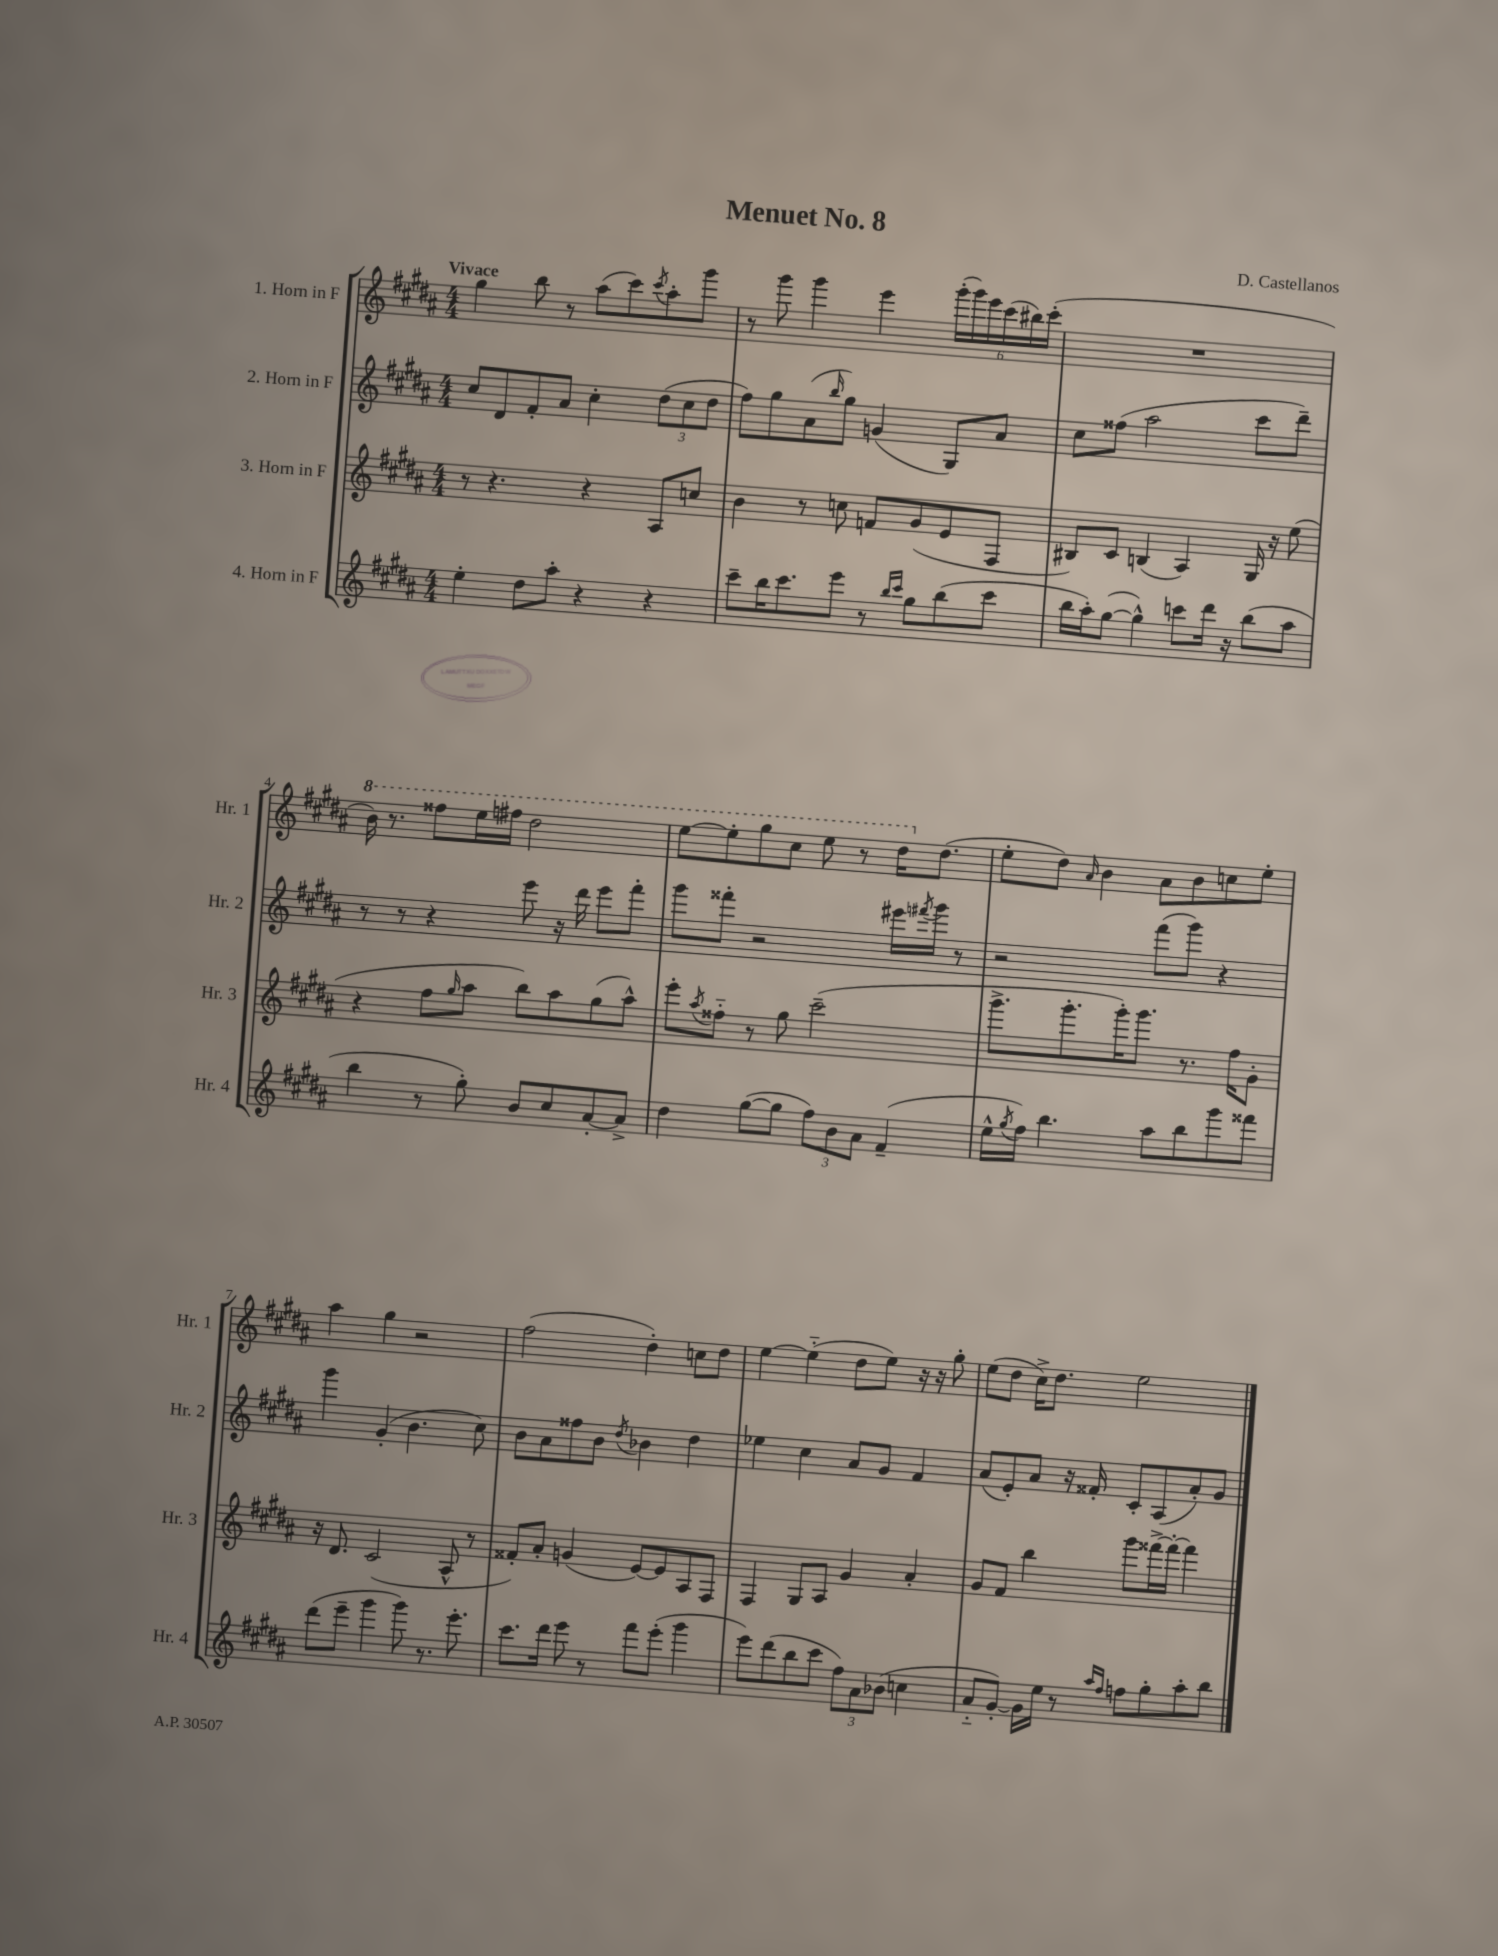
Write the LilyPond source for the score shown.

\header { title = "Menuet No. 8" composer = "D. Castellanos" }
<<
\new StaffGroup <<
\new Staff = "s0" \with { instrumentName = "1. Horn in F" shortInstrumentName = "Hr. 1" } {
    \clef treble \key b \major \numericTimeSignature \time 4/4 \tempo "Vivace"
    gis''4 b''8 r8 ais''8( cis'''8) \acciaccatura { cis'''8 } ais''8-. gis'''8 |
    r8 gis'''8 gis'''4 e'''4 \tuplet 6/4 { gis'''16-.( gis'''16) e'''16 cis'''16( bis''16) cis'''16-.( } |
    R1 |
    \ottava #1 b''16) r8. fisis'''8 e'''16 fis'''16 dis'''2 |
    e'''8~ e'''8-. gis'''8 cis'''8 e'''8 r8 dis'''16 \ottava #0 dis''8.( |
    e''8-. dis''8) \grace { ais'16 } b'4 ais'8 b'8 c''8 e''8-. |
    ais''4 gis''4 r2 |
    fis''2( dis''4-.) c''8 dis''8 |
    e''4~ e''4-_( dis''8 e''8) r16 r16 gis''8-. |
    e''8( dis''8 cis''16->) dis''8. e''2 \bar "|." |
}
\new Staff = "s1" \with { instrumentName = "2. Horn in F" shortInstrumentName = "Hr. 2" } {
    \clef treble \key b \major \numericTimeSignature \time 4/4
    cis''8 dis'8 fis'8-. ais'8 cis''4-. \tuplet 3/2 { dis''8( cis''8 dis''8 } |
    fis''8) gis''8 ais'8( \grace { b''16 } gis''8) g'4( gis8) ais'8 |
    cis''8 fisis''8( ais''2 cis'''8 dis'''8--) |
    r8 r8 r4 e'''8 r16 dis'''16 e'''8 fis'''8-. |
    gis'''8 fisis'''8-. r2 eis'''16 \acciaccatura { fis'''8 } gis'''16 r8 |
    r2 fis'''8( gis'''8) r4 |
    gis'''4 gis'4-.( b'4. cis''8) |
    b'8 ais'8 fisis''8 b'8 \acciaccatura { dis''8 } bes'4 dis''4 |
    ees''4 cis''4 ais'8 gis'8 fis'4 |
    ais'8( e'8-.) ais'8 r16 fisis'16-. cis'8-. ais8( ais'8-.) gis'8 \bar "|." |
}
\new Staff = "s2" \with { instrumentName = "3. Horn in F" shortInstrumentName = "Hr. 3" } {
    \clef treble \key b \major \numericTimeSignature \time 4/4
    r8 r4. r4 ais8 c''8 |
    b'4 r8 c''8 f'8 gis'8( e'8 fis8 |
    bis8) cis'8 b4( ais4) gis16 r16 e''8( |
    r4 fis''8 \grace { gis''16 } ais''8 b''8) ais''8 gis''8( ais''8-^) |
    e'''8-. \acciaccatura { ais''8 } fisis''8-_ r8 gis''8 cis'''2--( |
    gis'''8.-> gis'''8.-. gis'''16-.) gis'''8. r8. fis''16 gis'8-. |
    r16 dis'8. cis'2( ais8-^ r8 |
    fisis'8-.) ais'8-. g'4( e'8~) e'8 ais8 fis8 |
    fis4 gis8 ais8 gis'4 ais'4-. |
    gis'8 fis'8 b''4 gis'''8 fisis'''16~-> fisis'''16~-. fisis'''4 \bar "|." |
}
\new Staff = "s3" \with { instrumentName = "4. Horn in F" shortInstrumentName = "Hr. 4" } {
    \clef treble \key b \major \numericTimeSignature \time 4/4
    e''4-. dis''8 ais''8-. r4 r4 |
    cis'''8-- b''16 cis'''8. e'''8 r8 \grace { b''16 cis'''16 } gis''8 b''8( cis'''8 |
    b''16 ais''16-.) gis''8~( gis''4-^) c'''8 dis'''16 r16 b''8( ais''8 |
    b''4 r8 gis''8-.) b'8 cis''8 ais'8~-. ais'8-> |
    dis''4 gis''8~( gis''8 \tuplet 3/2 { fis''8) b'8 ais'8 } fis'4--( |
    e''16-^ \acciaccatura { gis''8 } fis''16) b''4. ais''8 b''8 gis'''8 fisis'''8 |
    dis'''8( e'''8-- gis'''4 gis'''8) r8. e'''8.-. |
    cis'''8. dis'''16 e'''8 r8 fis'''8 e'''8-.( gis'''4 |
    e'''8) dis'''8( b''8 cis'''8 \tuplet 3/2 { fis''8) ais'8 bes'8( } c''4 |
    ais'8-_ gis'8~-.) gis'16 e''16 r8 \grace { ais''16 fis''16 } f''8 gis''8-. ais''8-. b''8 \bar "|." |
}
>>
>>
